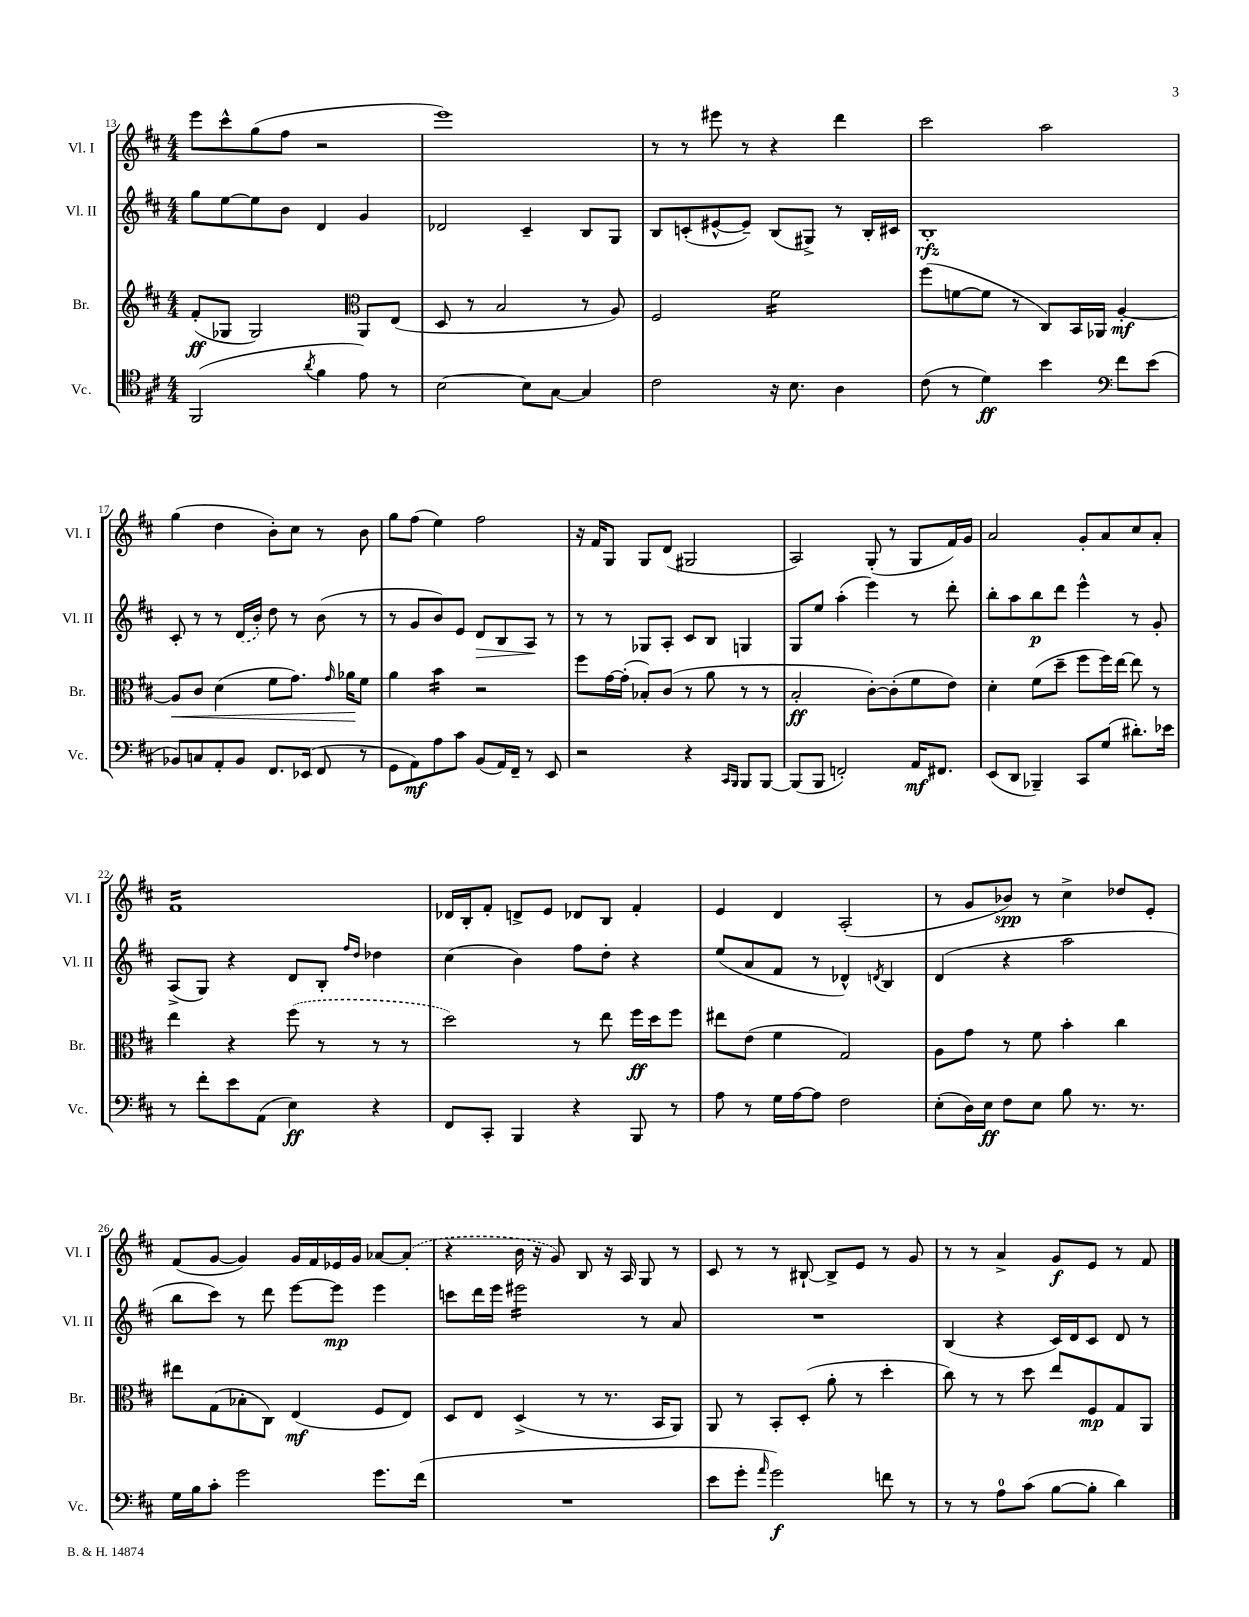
<<
\new StaffGroup <<
\new Staff = "s0" \with { instrumentName = "Vl. I" shortInstrumentName = "Vl. I" } {
    \clef treble \key d \major \numericTimeSignature \time 4/4
    e'''8 cis'''8-^ g''8( fis''8 r2 |
    e'''1) |
    r8 r8 eis'''8 r8 r4 d'''4 |
    cis'''2 a''2 |
    g''4( d''4 b'8-.) cis''8 r8 b'8 |
    g''8 fis''8( e''4) fis''2 |
    r16 fis'16 g8 g8 d'8( gis2 |
    a2) g8-.( r8 g8 fis'16) g'16 |
    a'2 g'8-. a'8 cis''8 a'8-. |
    fis'1:16 |
    des'16 b16-. fis'8-. d'8-> e'8 des'8 b8 fis'4-. |
    e'4 d'4 a2-.( |
    r8 g'8 bes'8\spp) r8 cis''4-> des''8 e'8-. |
    fis'8( g'8~ g'4) g'16 fis'16 ees'16 g'16 aes'8~ \once \slurDashed aes'8-.( |
    r4 b'16 r16 g'8) b8 r16 a16 g8 r8 |
    cis'8 r8 r8 bis8~-! bis8-> e'8 r8 g'8 |
    r8 r8 a'4-> g'8\f e'8 r8 fis'8 \bar "|." |
}
\new Staff = "s1" \with { instrumentName = "Vl. II" shortInstrumentName = "Vl. II" } {
    \clef treble \key d \major \numericTimeSignature \time 4/4
    g''8 e''8~ e''8 b'8 d'4 g'4 |
    des'2 cis'4-- b8 g8 |
    b8 c'8-.( eis'8~-^ eis'8--) b8( gis8->) r8 b16-. cis'16 |
    b1-.\rfz |
    cis'8-. r8 r8 \once \slurDashed d'16( b'16-.) d''8 r8 b'8( r8 |
    r8 g'8 b'8) e'8 d'8\> b8 a8\! r8 |
    r8 r8 ges8 a8-. cis'8 b8 g4 |
    g8 e''8 a''4-.( e'''4) r8 d'''8-. |
    b''8-. a''8 b''8\p d'''8 e'''4-^ r8 g'8-. |
    a8->( g8) r4 d'8 b8-. \grace { fis''16 d''16 } des''4 |
    cis''4( b'4) fis''8 d''8-. r4 |
    e''8( a'8 fis'8 r8 des'4-^) \acciaccatura { d'8 } b4 |
    d'4( r4 a''2 |
    b''8 cis'''8) r8 d'''8 e'''8~ e'''8\mp e'''4 |
    c'''8 d'''16 e'''16 eis'''2:16 r8 a'8 |
    R1 |
    b4( r4 cis'16) d'16 cis'8 d'8 r8 \bar "|." |
}
\new Staff = "s2" \with { instrumentName = "Br." shortInstrumentName = "Br." } {
    \clef treble \key d \major \numericTimeSignature \time 4/4
    fis'8-.\ff( ges8 ges2) \clef alto a,8 e8( |
    d8 r8 b2 r8 a8) |
    fis2 fis'2:16 |
    fis''8( f'8~ f'8 r8 cis8) b,16 aes,16 a4~-.\mf |
    a8\< cis'8 d'4( fis'8 g'8.) \grace { g'16 } aes'16\! fis'8 |
    a'4 b'4:16 r2 |
    fis''8 g'16~ g'16-.( bes8-.) cis'8( r8 a'8 r8 r8 |
    b2-.\ff cis'8~-.) cis'8-.( fis'8 e'8) |
    d'4-. fis'8( d''8-- fis''8 fis''16) e''16~ e''8 r8 |
    e''4 r4 \once \slurDashed fis''8( r8 r8 r8 |
    d''2) r8 e''8 fis''16\ff d''16 fis''8 |
    eis''8 e'8( fis'4 g2) |
    a8 g'8 r8 fis'8 b'4-. cis''4 |
    eis''8 g8( bes8-. cis8) e4\mf( fis8 e8) |
    d8 e8 d4->( r8 r8. b,16 a,8) |
    a,8 r8 b,8-. d8-.( a'8-. r8 d''4-. |
    cis''8) r8 r8 d''8 e''8 fis8\mp g8 a,8 \bar "|." |
}
\new Staff = "s3" \with { instrumentName = "Vc." shortInstrumentName = "Vc." } {
    \clef tenor \key d \major \numericTimeSignature \time 4/4
    fis,2( \acciaccatura { a'8 } fis'4 e'8) r8 |
    b2~ b8 g8~ g4 |
    cis'2 r16 b8. a4 |
    cis'8( r8 d'4\ff) b'4 \clef bass fis'8 e'8( |
    bes,8) c8 a,8-. bes,8 fis,8. ees,16( fis,8 r8 |
    g,8 a,8\mf) a8 cis'8 b,8( a,16) fis,16-- r8 e,8 |
    r2 r4 \grace { cis,16 b,,16 } b,,8 b,,8~ |
    b,,8( b,,8 f,2-.) a,16\mf fis,8. |
    e,8( d,8 bes,,4--) cis,8 g8( dis'8.-.) ees'16 |
    r8 fis'8-. e'8 a,8( e4\ff) r4 |
    fis,8 cis,8-. b,,4 r4 b,,8 r8 |
    a8 r8 g16 a16~ a8 fis2 |
    e8-.( d16) e16\ff fis8 e8 b8 r8. r8. |
    g16 b16 cis'8-. g'2 g'8. fis'16( |
    R1 |
    e'8 g'8-. \grace { a'16 } g'2\f) f'8 r8 |
    r8 r8 a8-0 cis'8( b8~ b8-. d'4) \bar "|." |
}
>>
>>
\layout { \context { \Score currentBarNumber = #13 } }
